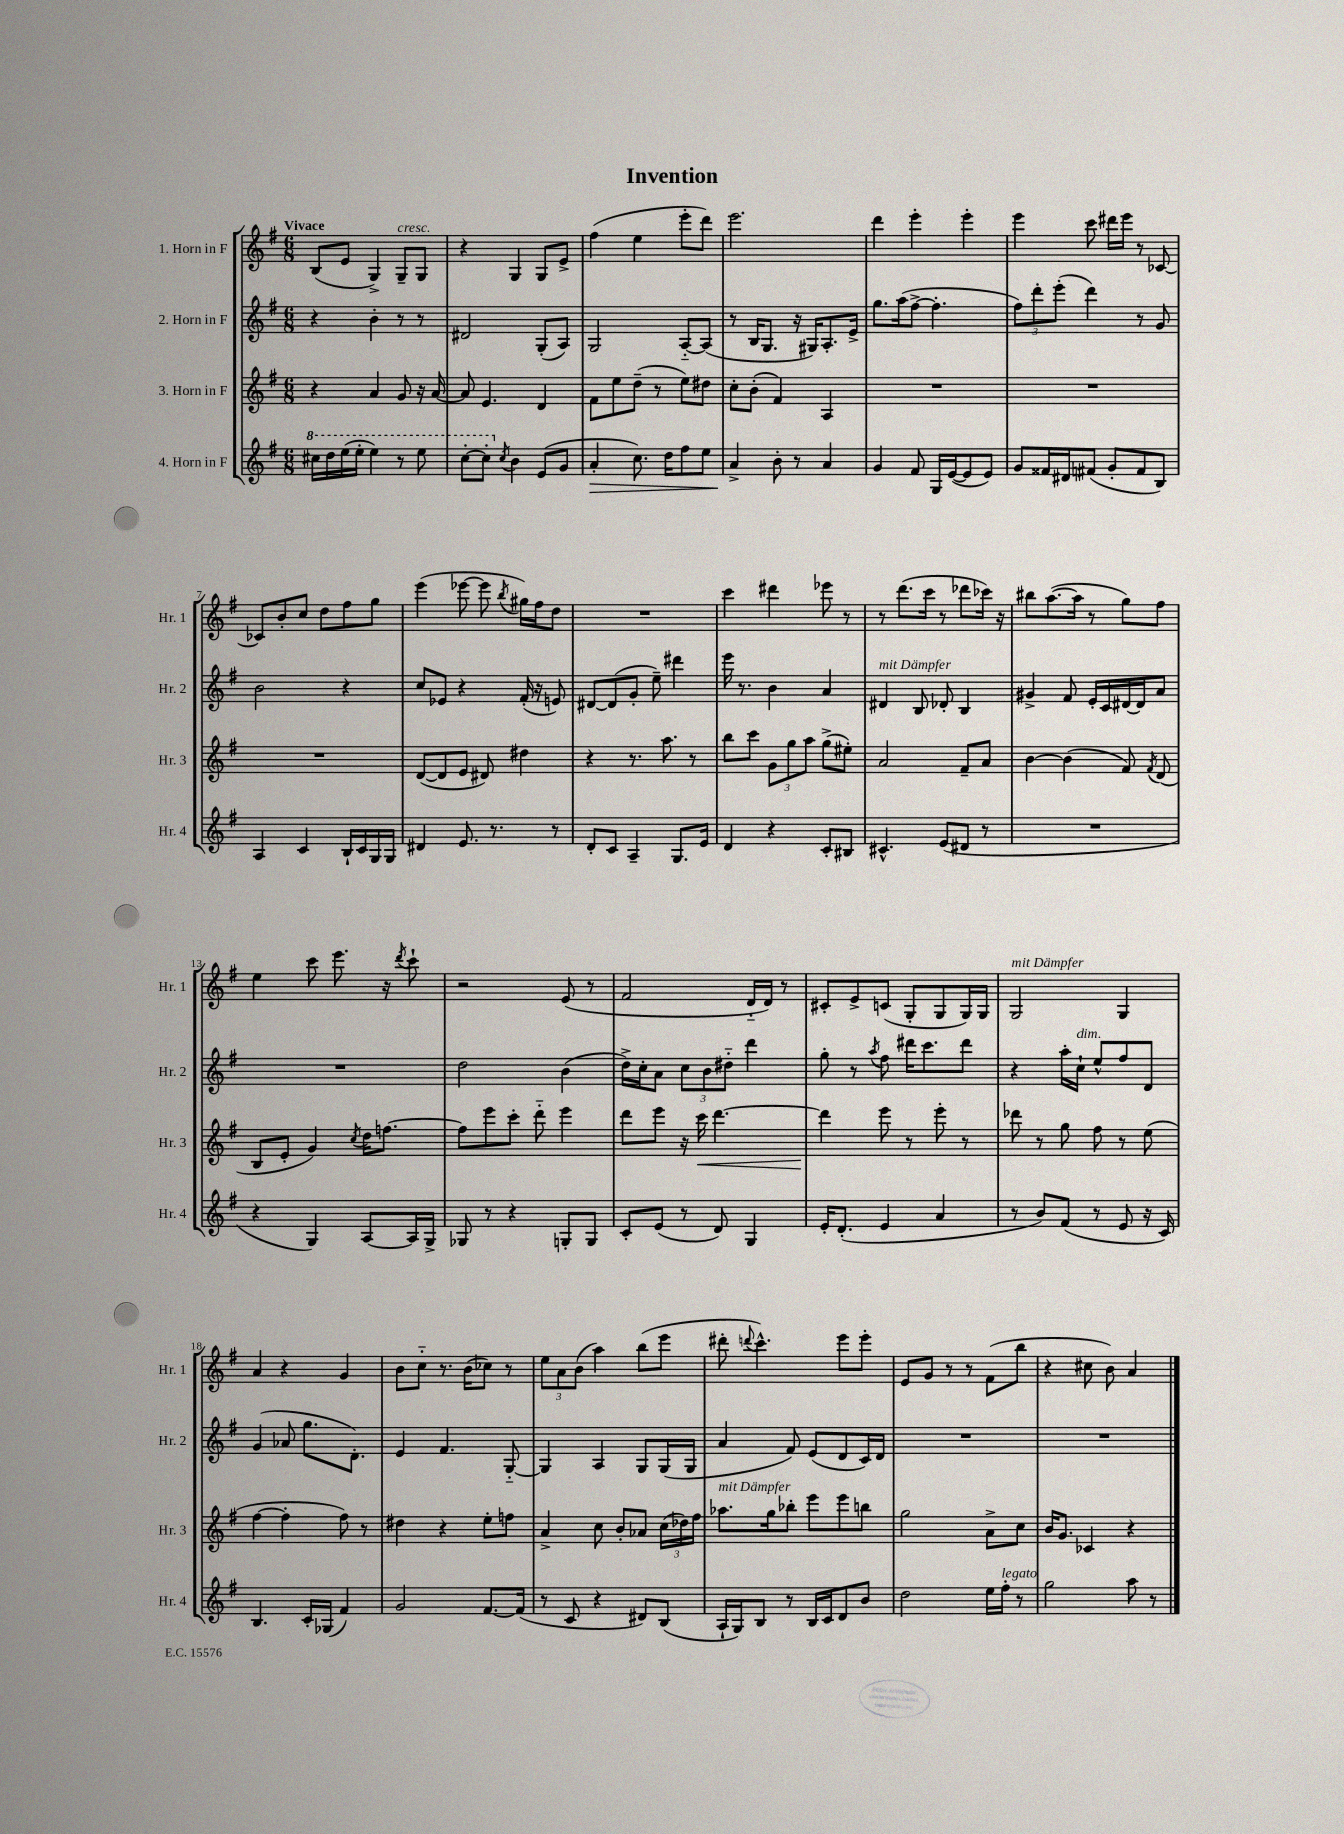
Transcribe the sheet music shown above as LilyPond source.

\header { title = "Invention" }
<<
\new StaffGroup <<
\new Staff = "s0" \with { instrumentName = "1. Horn in F" shortInstrumentName = "Hr. 1" } {
    \clef treble \key g \major \numericTimeSignature \time 6/8 \tempo "Vivace"
    \autoBeamOff b8[( e'8] g4->) g8[--^\markup { \italic "cresc." } g8] |
    r4 g4 g8[ e'8]-> |
    fis''4( e''4 e'''8[-. d'''8]) |
    e'''2. |
    d'''4 e'''4-. e'''4-. |
    e'''4 c'''8 dis'''16[ e'''16] r8 ces'8~ |
    ces'8[ b'8-. c''8] d''8[ fis''8 g''8] |
    e'''4( ees'''8~ ees'''8 \acciaccatura { b''8 } gis''16[) fis''16 d''8] |
    R2. |
    c'''4 dis'''4 ees'''8 r8 |
    r8 d'''8.[( c'''16] r8 des'''8[ ces'''16]) r16 |
    bis''8[ a''8.~( a''16] r8 g''8[) fis''8] |
    e''4 c'''8 e'''8. r16 \acciaccatura { d'''8 } c'''8-! |
    r2 e'8( r8 |
    fis'2 d'16[-_ d'16]) r8 |
    cis'8[-. e'8-> c'8]( g8[-. g8 g16) g16] |
    g2^\markup { \italic "mit Dämpfer" } g4 |
    a'4 r4 g'4 |
    b'8[ c''8]-_ r8. b'16[( ces''8]) r8 |
    \tuplet 3/2 { e''8[ a'8 b'8]( } a''4) b''8[( e'''8] |
    dis'''8-. \appoggiatura { d'''8 } c'''4.-^) e'''8[ e'''8]-. |
    e'8[ g'8] r8 r8 fis'8[( b''8] |
    r4 cis''8 b'8) a'4 \bar "|." |
}
\new Staff = "s1" \with { instrumentName = "2. Horn in F" shortInstrumentName = "Hr. 2" } {
    \clef treble \key g \major \numericTimeSignature \time 6/8
    \autoBeamOff r4 b'4-. r8 r8 |
    dis'2 g8[-.( a8]) |
    g2 a8[~-_ a8]( |
    r8 b16[ g8.] r16 gis16[) a8.-. e'16]-> |
    g''8.[ a''16( fis''8]~-> fis''4.-. |
    \tuplet 3/2 { fis''8[) d'''8-. e'''8]-.( } d'''4) r8 g'8 |
    b'2 r4 |
    c''8[ ees'8] r4 fis'16-.( r16 e'8) |
    dis'8[~ dis'8( g'8]-. e''8--) dis'''4 |
    e'''16 r8. b'4 a'4 |
    dis'4^\markup { \italic "mit Dämpfer" } b8 des'8-. b4 |
    gis'4-> fis'8 e'16[-. c'16 dis'16~ dis'16 a'8] |
    R2. |
    d''2 b'4( |
    d''16[->) c''16-. a'8] \tuplet 3/2 { c''8[ b'8 dis''8]-_ } d'''4 |
    g''8-. r8 \acciaccatura { a''8 } fis''8 dis'''16[ c'''8. dis'''8] |
    r4 a''16[-. c''16]-!^\markup { \italic "dim." } e''8[-^ fis''8 d'8] |
    g'4( aes'8 g''8.[ d'8.]-.) |
    e'4 fis'4. g8~-_ |
    g4 a4 g8[ g16( g16] |
    a'4 fis'8) e'8[( d'8 c'16) d'16] |
    R2. |
    R2. \bar "|." |
}
\new Staff = "s2" \with { instrumentName = "3. Horn in F" shortInstrumentName = "Hr. 3" } {
    \clef treble \key g \major \numericTimeSignature \time 6/8
    \autoBeamOff r4 a'4 g'8 r16 a'16~ |
    a'8 e'4. d'4 |
    fis'8[ e''8 d''8]--( r8 e''8[) dis''8] |
    c''8[-. b'8]-.( fis'4) a4 |
    R2. |
    R2. |
    R2. |
    d'8[~( d'8 e'8] dis'8) dis''4 |
    r4 r8. a''8. r8 |
    b''8[ c'''8] \tuplet 3/2 { g'8[ g''8 a''8] } g''8[->( eis''8]-.) |
    a'2 fis'8[-- a'8] |
    b'4~ b'4( fis'8) \acciaccatura { fis'8 } d'8( |
    b8[ e'8]-. g'4) \acciaccatura { c''8 } d''16[ f''8.]~ |
    f''8[ e'''8 c'''8]-. d'''8-_ e'''4 |
    d'''8[ e'''8] r16 c'''16\< d'''4.~ |
    d'''4\! e'''8 r8 e'''8-. r8 |
    des'''8 r8 g''8 fis''8 r8 e''8( |
    fis''4~ fis''4-. fis''8) r8 |
    dis''4 r4 e''8[-. f''8] |
    a'4-> c''8 b'8[-. aes'8] \tuplet 3/2 { c''16[( des''16) fis''16] } |
    aes''8.[^\markup { \italic "mit Dämpfer" } g''16 bes''8]-. e'''8[ e'''8 b''8] |
    g''2 a'8[-> c''8] |
    b'16[ g'8.] ces'4 r4 \bar "|." |
}
\new Staff = "s3" \with { instrumentName = "4. Horn in F" shortInstrumentName = "Hr. 4" } {
    \clef treble \key g \major \numericTimeSignature \time 6/8
    \autoBeamOff \ottava #1 cis'''16[ d'''16 e'''16( e'''16]-. e'''4) r8 e'''8 |
    c'''8[~-. c'''8]-. \ottava #0 \acciaccatura { c''8 } b'4 e'8[( g'8] |
    a'4-.\> c''8.) d''16[ fis''8 e''8] |
    a'4->\! b'8-. r8 a'4 |
    g'4 fis'8 g16[ e'16~( e'8 e'8]) |
    g'8[ fisis'16 dis'16 fis'8]( g'8[-. fis'8 b8]) |
    a4 c'4 b16[-! c'16 g16 g16] |
    dis'4 e'8. r8. r8 |
    d'8[-. c'8] a4-- g8.[ e'16] |
    d'4 r4 c'8[-. bis8] |
    cis'4.-^ e'8[( dis'8] r8 |
    R2. |
    r4 g4) a8[~ a16 g16]-> |
    ges8 r8 r4 g8[-. g8] |
    c'8[-. e'8]( r8 d'8) g4 |
    e'16[-. d'8.]-.( e'4 a'4 |
    r8 b'8[) fis'8]( r8 e'8 r16 c'16) |
    b4. c'16[-. ges16]( fis'4) |
    g'2 fis'8.[~ fis'16]( |
    r8 c'8 r4 dis'8[) b8]( |
    a16[-! g16) b8] r8 b16[ c'16 d'8 b'8] |
    d''2 e''16[ fis''16]-.^\markup { \italic "legato" } r8 |
    g''2 a''8 r8 \bar "|." |
}
>>
>>
